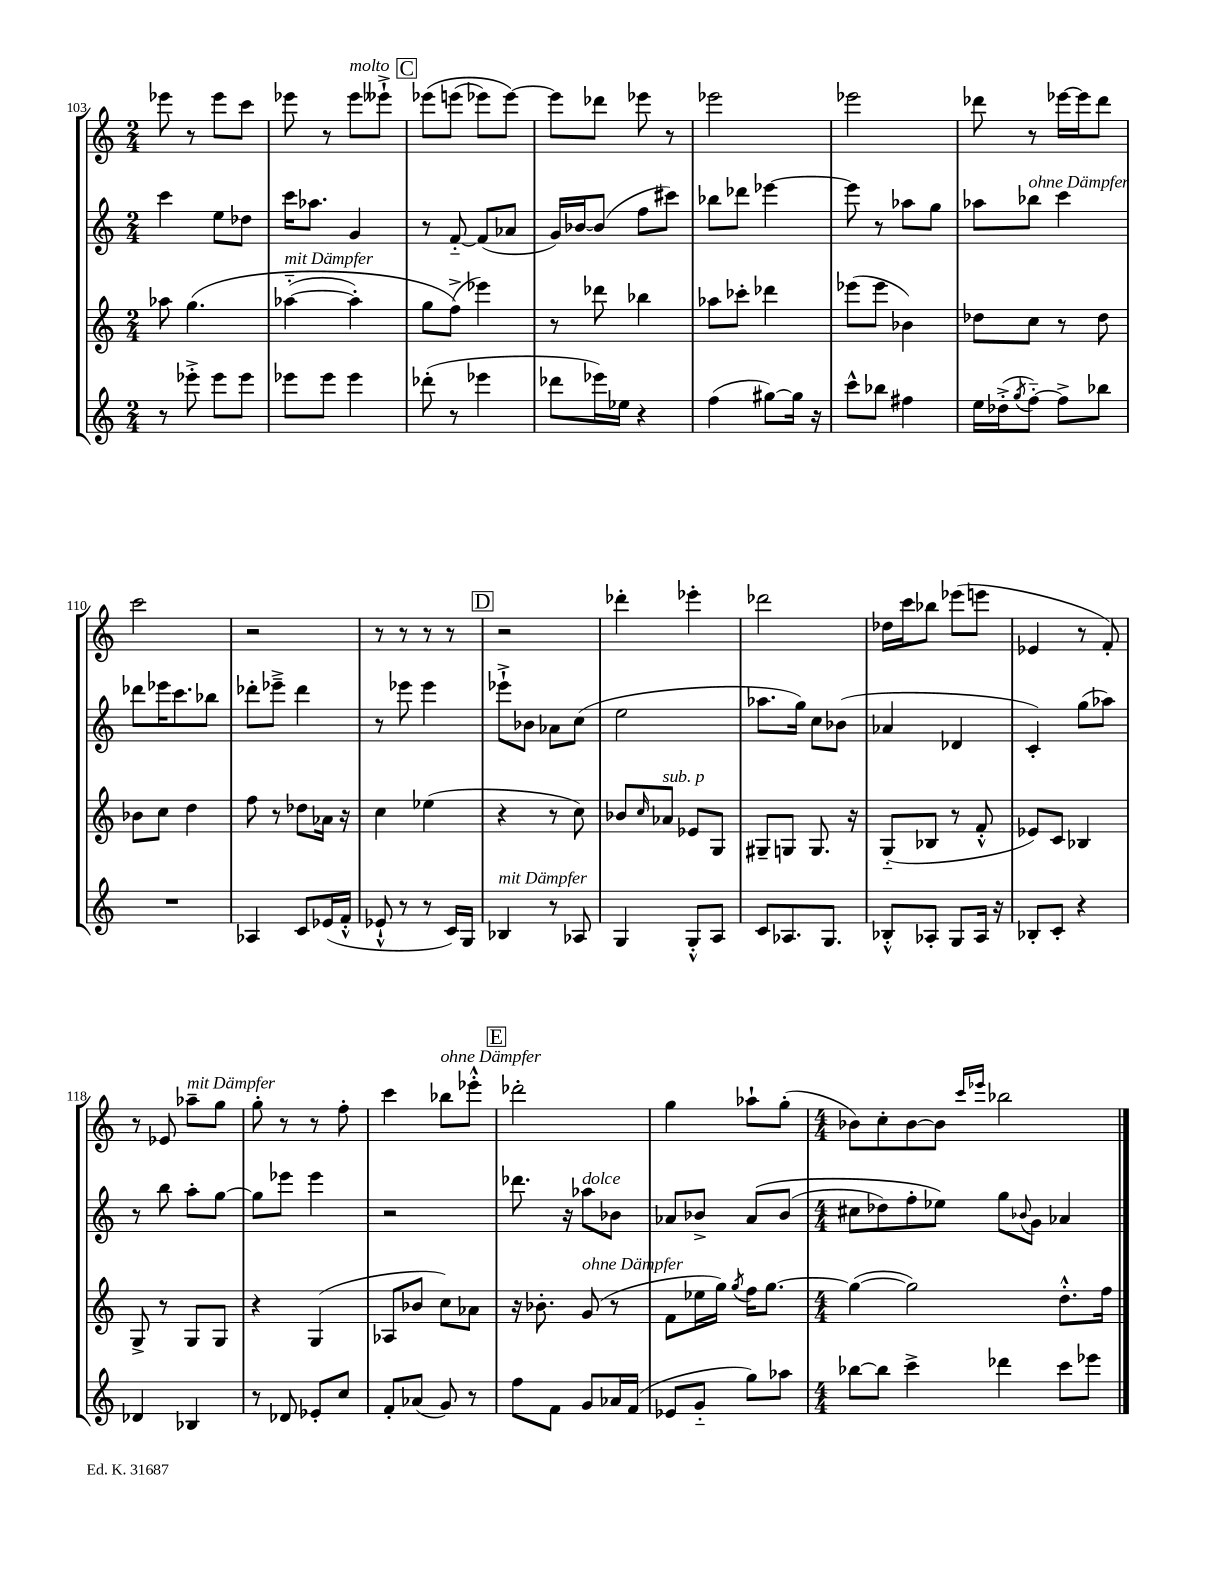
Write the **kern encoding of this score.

**kern	**kern	**kern	**kern
*staff4	*staff3	*staff2	*staff1
*clefG2	*clefG2	*clefG2	*clefG2
*k[]	*k[]	*k[]	*k[]
*M2/4	*M2/4	*M2/4	*M2/4
8r	8aa-	4ccc	8eee-
8eee-'^	&(4.gg	.	8r
8eee-	.	8ee	8eee-
8eee-	.	8dd-	8ccc
=	=	=	=
8eee-	([4aa-'~	16ccc	8eee-
.	.	8.aa-	.
8eee-	.	.	8r
4eee-	4aa-'])	4g	8eee-
.	.	.	8eee--`^
=	=	=	=
(8ddd-'	8gg	8r	&(8eee-
8r	(8ff^&)	[8f'~	(8eee
4eee-	4eee-)	(8f]	8eee-)
.	.	8a-	[8eee-&)
=	=	=	=
8ddd-	8r	16g)	8eee-]
.	.	[16b-	.
16eee-)	8ddd-	(8b-]	8ddd-
16ee-	.	.	.
4r	4bb-	8ff	8eee-
.	.	8ccc#)	8r
=	=	=	=
(4ff	8aa-	8bb-	2eee-
.	8ccc-'	8ddd-	.
[8gg#)	4ddd-	[4eee-	.
16gg#]	.	.	.
16r	.	.	.
=	=	=	=
8ccc^^	(8eee-	8eee-]	2eee-
8bb-	8eee-	8r	.
4ff#	4b-)	8aa-	.
.	.	8gg	.
=	=	=	=
16ee	8dd-	8aa-	8ddd-
(16dd-'^	.	.	.
8qgg	.	.	.
[8ff'~)	8cc	8bb-	8r
8ff^]	8r	4ccc	[16eee-
.	.	.	16eee-]
8bb-	8dd-	.	8ddd-
=	=	=	=
2r	8b-	8ddd-	2ccc
.	8cc	16eee-	.
.	.	8.ccc	.
.	4dd	.	.
.	.	8bb-	.
=	=	=	=
4A-	8ff	8ddd-'	2r
.	8r	8eee-~^	.
8c	8dd-	4ddd-	.
(16e-	16a-	.	.
16f'^^	16r	.	.
=	=	=	=
8e-`^^	4cc	8r	8r
8r	.	8eee-	8r
8r	(4ee-	4eee-	8r
16c)	.	.	8r
16G	.	.	.
=	=	=	=
4B-	4r	8eee-`^	2r
.	.	8b-	.
8r	8r	8a-	.
8A-	8cc)	(8cc	.
=	=	=	=
4G	8b-	2ee	4ddd-'
.	16qqcc	.	.
.	8a-	.	.
8G'^^	8e-	.	4eee-'
8A	8G	.	.
=	=	=	=
8c	8G#~	8.aa-	2ddd-
8.A-	8G	.	.
.	.	16gg)	.
.	8.G	8cc	.
8.G	.	.	.
.	.	(8b-	.
.	16r	.	.
=	=	=	=
8B-'^^	(8G'~	4a-	16dd-
.	.	.	16ccc
8A-'	8B-	.	8bb-
8G	8r	4d-	(8eee-
16A-	8f'^^	.	8eee
16r	.	.	.
=	=	=	=
8B-'	8e-)	4c')	4e-
8c'	8c	.	.
4r	4B-	(8gg	8r
.	.	8aa-)	8f')
=	=	=	=
4d-	8G^	8r	8r
.	8r	8bb	8e-
4B-	8G	8aa'	8aa-~
.	8G	[8gg	8gg
=	=	=	=
8r	4r	8gg]	8gg'
8d-	.	8eee-	8r
8e-'	(4G	4eee-	8r
8cc	.	.	8ff'
=	=	=	=
8f'	8A-	2r	4ccc
(8a-	8b-	.	.
8g)	8cc)	.	8bb-
8r	8a-	.	8eee-'^^
=	=	=	=
8ff	16r	8.ddd-	2ddd-'
.	8.b-'	.	.
8f	.	.	.
.	.	16r	.
8g	(8g	8aa-	.
16a-	8r	8b-	.
(16f	.	.	.
=	=	=	=
8e-	8f	8a-	4gg
8g'~	16ee-	8b-^	.
.	16gg)	.	.
.	8qgg	.	.
8gg)	16ff	&(8a-	8aa-`
.	[8.gg	.	.
8aa-	.	(8b-	(8gg'
=	=	=	=
*M4/4	*M4/4	*M4/4	*M4/4
[8bb-	(4gg_	8cc#	8b-)
8bb-]	.	8dd-)	8cc'
4ccc^	2gg])	8ff'	[8b-
.	.	8ee-&)	8b-]
.	.	.	16qqccc
.	.	.	16qqeee-
4ddd-	.	8gg	2bb-
.	.	8qqb-	.
.	.	8g	.
8ccc	8.dd'^^	4a-	.
8eee-	.	.	.
.	16ff	.	.
==	==	==	==
*-	*-	*-	*-
